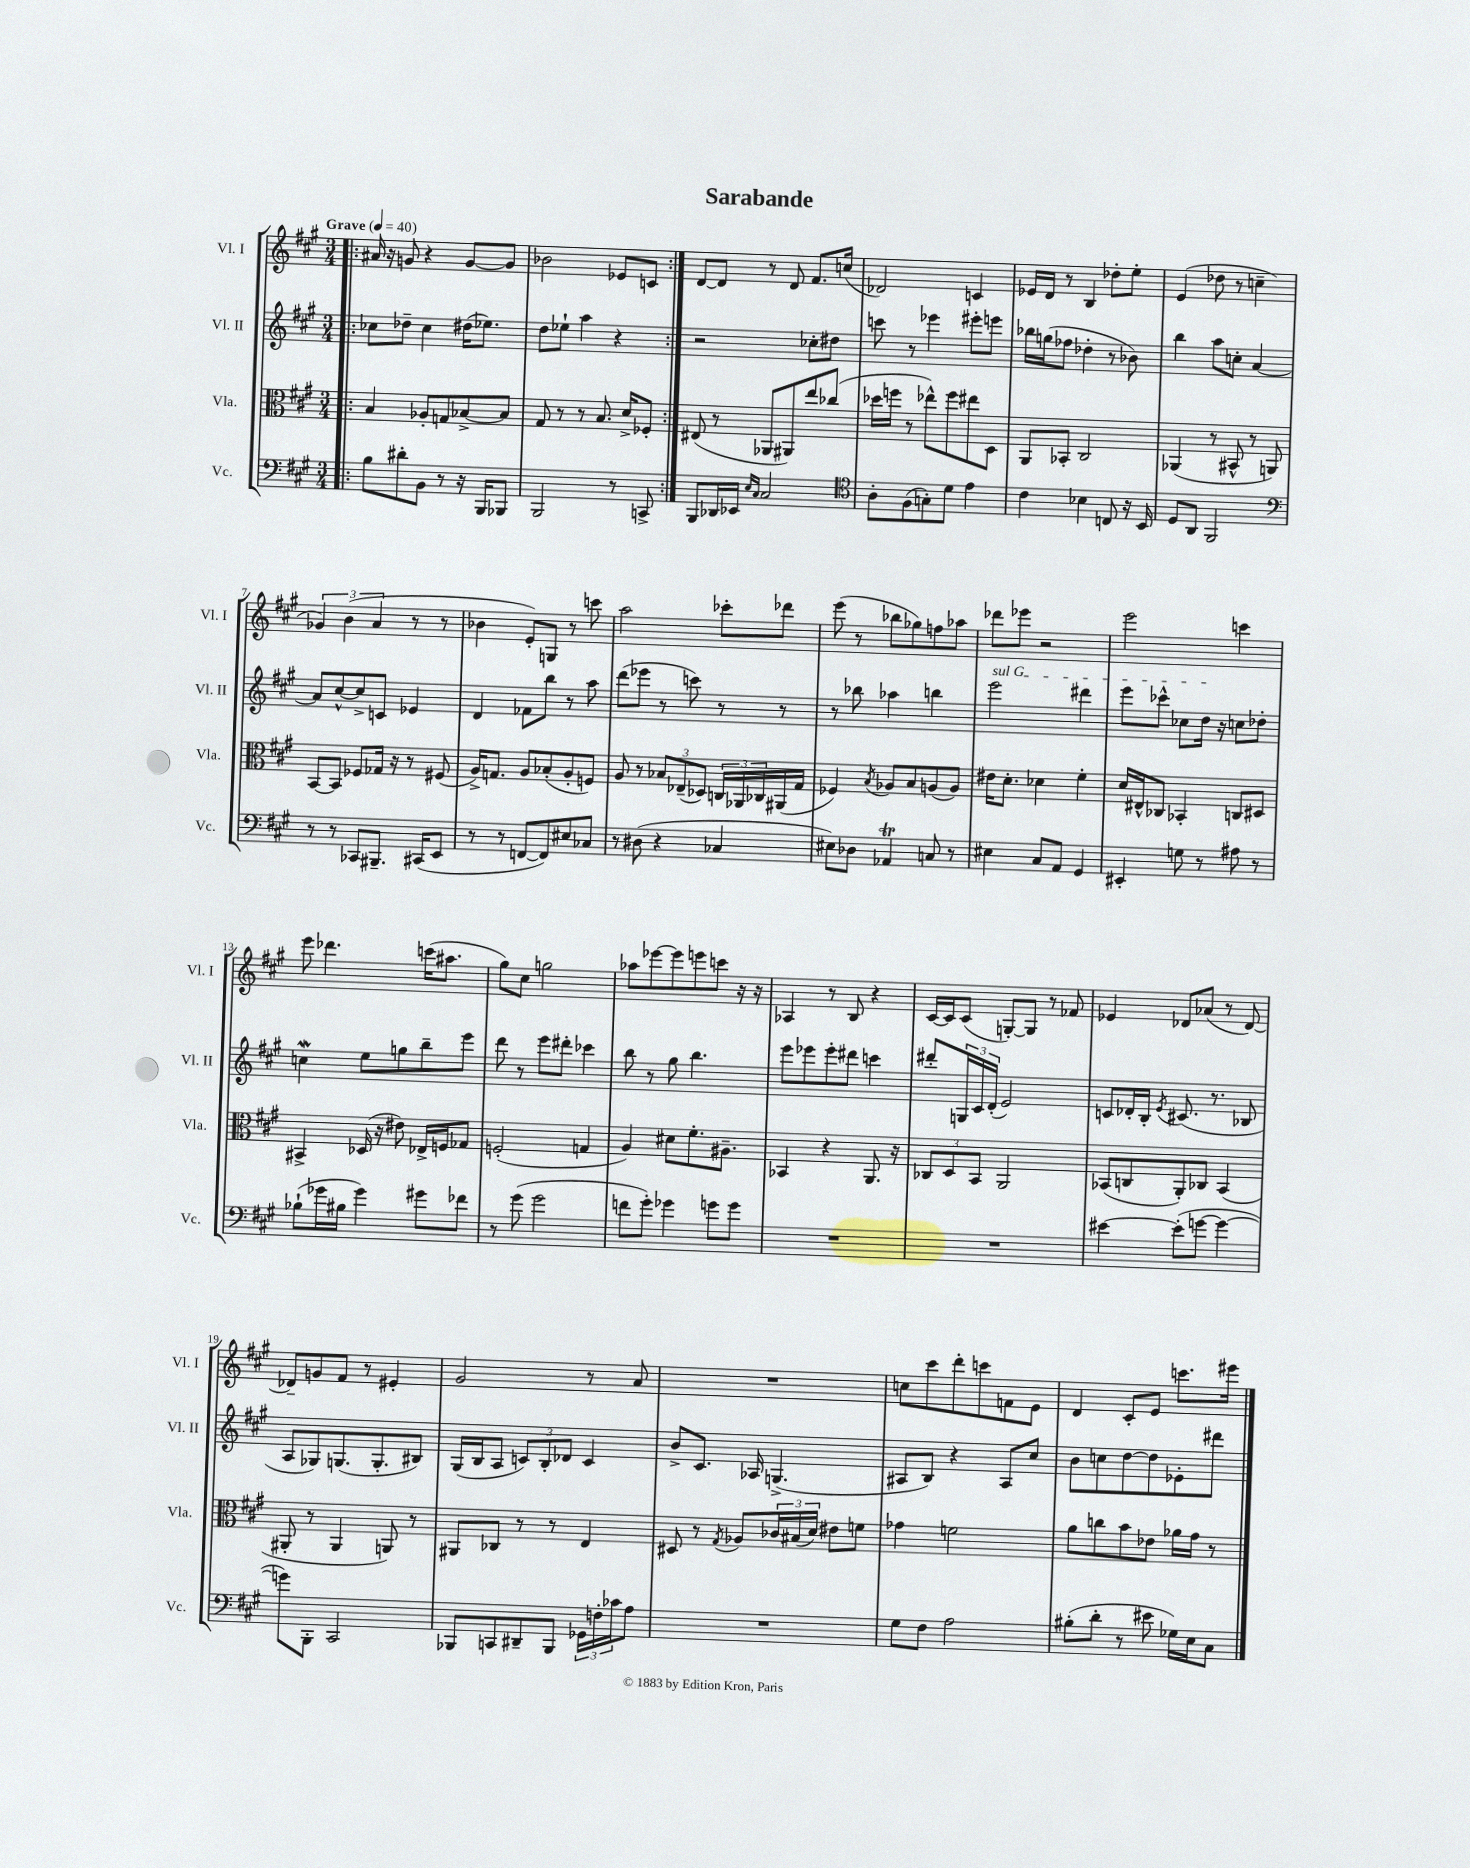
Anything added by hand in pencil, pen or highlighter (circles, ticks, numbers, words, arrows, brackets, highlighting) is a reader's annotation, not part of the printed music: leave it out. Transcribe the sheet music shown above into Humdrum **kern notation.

**kern	**kern	**kern	**kern
*part4	*part3	*part2	*part1
*staff4	*staff3	*staff2	*staff1
*I"Vc.	*I"Vla.	*I"Vl. II	*I"Vl. I
*I'Vc.	*I'Vla.	*I'Vl. II	*I'Vl. I
*clefF4	*clefC3	*clefG2	*clefG2
*k[f#c#g#]	*k[f#c#g#]	*k[f#c#g#]	*k[f#c#g#]
*M3/4	*M3/4	*M3/4	*M3/4
*MM40	*MM40	*MM40	*MM40
=1!|:	=1!|:	=1!|:	=1!|:
!	!	!	!LO:TX:a:B:t=Grave
8B\L	4B/	8cc-X\L	16a#X/
.	.	.	16r
8d#X'\	.	8dd-X~\J	8gn/
8BB\J	8A-X'/L	4cc-\	4r
8r	8Gn/	.	.
16r	[8B-X^/	(16dd#X\KL	[8g/L
16BBB/KL	.	8.ee-X\J)	.
8BBB-X/J	8B-/J]	.	8g/J]
=2	=2	=2	=2
2BBB/	8G#/	8dd\L	2b-X\
.	8r	8ee-X`\J	.
.	8r	4aa\	.
.	8.B/	.	.
8r	.	4r	8e-X/L
.	16d^/KL	.	.
8CCn^/	8F-X'/J	.	8cn/J
=3:|!	=3:|!	=3:|!	=3:|!
8BBB/L	(8E#X/	2r	[8d/L
16DD-X/L	8r	.	8d/J]
16EE-X/JJ	.	.	.
16qqE/LL	.	.	.
16qqC#/JJ	.	.	.
2C#/	8AA-X/L	.	8r
.	8AA#X/)	.	8d/
.	8ee/	8cc-X'\L	8.f#/L
.	(8cc-X/J	8dd#X\J	.
.	.	.	(16ccn/Jk
=4	=4	=4	=4
*clefC4	*	*	*
8A'\L	16dd-X\LL	8cccn\	2d-X/)
.	16ffn\JJ	.	.
(8F#\	8r	8r	.
8Gn'\)	8ee-X^^\L)	4eee-X\	.
8d\J	8ff\	.	.
4e\	8ee#X\	8eee#X'\L	4cn/
.	8D\J	8eeen\J	.
=5	=5	=5	=5
4c#\	8AA/L	16bb-X\LL	16e-X/LL
.	.	(16ggn\J	16d/JJ
.	8BB-X'/J	8ff-X\J	8r
4B-X\	2C#/	4dd-X'\	4B/
8Cn/	.	8r	8dd-X'\L
16r	.	8b-X\)	8ee'\J
16BB/	.	.	.
=6	=6	=6	=6
8D/L	(4AA-X/	4bb\	(4e/
8AA/J	.	.	.
2FF#/	8r	8aa\L	8dd-X\
.	8BB#X^^/	8ccn'\J	8r
.	8r	[4a/	4ccn~\
.	8AAn/)	.	.
!!LO:LB:g=z
=7	=7	=7	=7
*clefF4	*	*	*
8r	[8BB/L	8a/L]	6g-X/)
8r	8BB/J]	[8cc#^^/	.
.	.	.	(6b\
8CC-X/L	8F-X/L	8cc#^/]	.
.	.	.	6a/
8.BBB#X~/J	16G-X/Jk	8cn/J	.
.	16r	.	.
.	8r	4e-X/	8r
(16CC#X/KL	.	.	.
8EE/J	(8F#X/	.	8r
=8	=8	=8	=8
8r	16A^/KL)	4d/	4b-X\
.	8.Gn/J	.	.
8r	.	.	.
[8FFn/L	8A/L	8f-X\L	8e'/L)
8FF/])	(8B-X'/	8bb\J	8Gn/J
8E#X/	8A'/	8r	8r
8C-X/J	8Fn/J)	8aa\	8cccn\
=9	=9	=9	=9
8r	8A/	(8ddd\L	2aa\
(8D#X\	8r	8eee-X\J	.
4r	12B-X/L	8r	.
.	(12E-X~/	.	.
.	.	8cccn\)	.
.	12D-X/J)	.	.
4C-X/	24Cn/LL	8r	8ccc-X'\L
.	24AA-X/	.	.
.	24C-X/	.	.
.	(16AA#X/	8r	8ddd-X\J
.	16G#/JJ	.	.
=10	=10	=10	=10
8E#X\L)	4F-X/)	8r	(8eee\
8D-X\J	.	8bb-X\	8r
.	8qB/	.	.
4AA-XT/	8A-X/L	4aa-X\	8bb-X\L
.	8B/	.	8gg-X\)
8Cn/	(8An/	4bbn\	8ffn\
8r	8A/J)	.	8aa-X\J
=11	=11	=11	=11
!	!	!LO:TX:a:i:t=sul G	!
4E#X\	16e#X\KL	2eee\	8ddd-X\L
.	8.d'\J	.	.
.	.	.	8eee-X\J
8C#/L	4d-X\	.	2r
8AA/J	.	.	.
4GG#/	4f#'\	4ddd#X\	.
=12	=12	=12	=12
4EE#X'/	16d/LL	8eee\L	2eee\
.	16E#X^^/J	.	.
.	8C-X/J	8ccc-X^^\J	.
8Gn\	4BB-X'/	8cc-X\L	.
8r	.	16dd\Jk	.
.	.	16r	.
8A#X\	8Cn/L	8ccn\L	4cccn\
8r	8D#X/J	8dd-X'\J	.
!!LO:LB:g=z
=13	=13	=13	=13
(8B-X`\L	4BB#X^/	4ccnw\	8eee\
16g-X\L	.	.	4.ddd-X\
16B#X\JJ	.	.	.
4g-\)	(16D-X/	8ee\L	.
.	16r	.	.
.	8e#X\)	8ggn\	.
8g#X\L	16E-X^/LL	8bb~\	(16cccn\KL
.	16Fn/J	.	8.aa#X\J
8f-X\J	8G-X/J	8eee\J	.
=14	=14	=14	=14
8r	(2Fn'/	8ddd\	8gg#\L)
(8g#\	.	8r	8cc#\J
2g#\	.	8eee\L	2ggn\
.	.	8ddd#X'\J	.
.	4Gn/	4ccc-X\	.
=15	=15	=15	=15
8fn\L	4A/)	8bb\	8aa-X\L
8g#'\J)	.	8r	[8eee-X\
4g-X\	8d#X\L	8gg#\	8eee-\]
.	8.f#'\	4.bb\	8eeen\
8gn\L	.	.	8cccn\J
.	8.A#X~\J	.	.
8g\J	.	.	16r
.	.	.	16r
=16	=16	=16	=16
2.r	4BB-X/	8eee\L	4A-X/
.	.	8eee-X\	.
.	4r	8eee-'\	8r
.	.	8ddd#X\J	8B/
.	8.AA/	4cccn\	4r
.	16r	.	.
=17	=17	=17	=17
2.r	12C-X/L	8ddd#X'/L	[16c#/LL
.	.	.	16c#/J]
.	12D/	.	.
.	.	24Gn/L	(8c#/J
.	12BB/J	24c#/	.
.	.	(24d'/JJ	.
.	2AA/	2e/)	[8Gn'/L)
.	.	.	8G/J]
.	.	.	8r
.	.	.	8f-X/
=18	=18	=18	=18
[4e#X\	(8BB-X/L	8cn/L	4e-X/
.	8Cn/	16d-X'/L	.
.	.	16B'/JJ	.
.	.	8qe/	.
(8e#'\L]	8AA'/)	(8.c#X/	8d-X/L
[8gn\J	8C-X/J	.	(8a-X/J
.	.	8.r	.
4g\_	(4BB-/	.	8r
.	.	8B-X/	[8d-/)
!!LO:LB:g=z
=19	=19	=19	=19
8gn\L])	8AA#X'/	8A/L	8d-X~/L]
8BBB'\J	8r	8G-X/)	8gn/
2CC#/	4AA#/	(8.Gn/	8f#/J
.	.	.	8r
.	.	8.G'/	.
.	8AAn/)	.	4e#X'/
.	8r	8B#X/J)	.
=20	=20	=20	=20
8BBB-X/L	8AA#X/L	(16G#/LL	2g#/
.	.	16B/J	.
8CCn/	8C-X/J	8A/J	.
8DD#X~/	8r	12cn/L)	.
.	.	12B'/	.
8BBB-/J	8r	.	.
.	.	12d-X/J	.
24GG-X\LL	4E/	4c/	8r
24Fn'\	.	.	.
24c-X\J	.	.	.
8A\J	.	.	8a/
=21	=21	=21	=21
2.r	8D#X/	8b^/L	2.r
.	8r	8.c#/J	.
.	8qG#/	.	.
.	8A-X/L	.	.
.	.	16A-X/	.
.	24c-X/L	(4.Gn^/	.
.	(24B#X/	.	.
.	24d/JJ)	.	.
.	8e#X\L	.	.
.	8fn\J	.	.
=22	=22	=22	=22
8G#\L	4g-X\	8A#X/L	8ccn\L
8F#\J	.	8B/J)	8ccc#\
2A\	2fn\	4r	8ddd'\
.	.	.	8cccn\
.	.	8A#/L	8fn\
.	.	8cc#/J	8e\J
=23	=23	=23	=23
(8B#X'\L	8a\L	8b\L	4d/
8d'\J	8ccn\	8ccn\	.
8r	8b\	[8dd\	8c#'/L
8e#X\	8e-X\J	8dd\]	8e/J
16G-X\LL)	16a-X\LL	8e-X'\	8.cccn\L
16E\J	16g#\JJ	.	.
8C#\J	8r	8ddd#X\J	.
.	.	.	16eee#X\Jk
==	==	==	==
*-	*-	*-	*-
